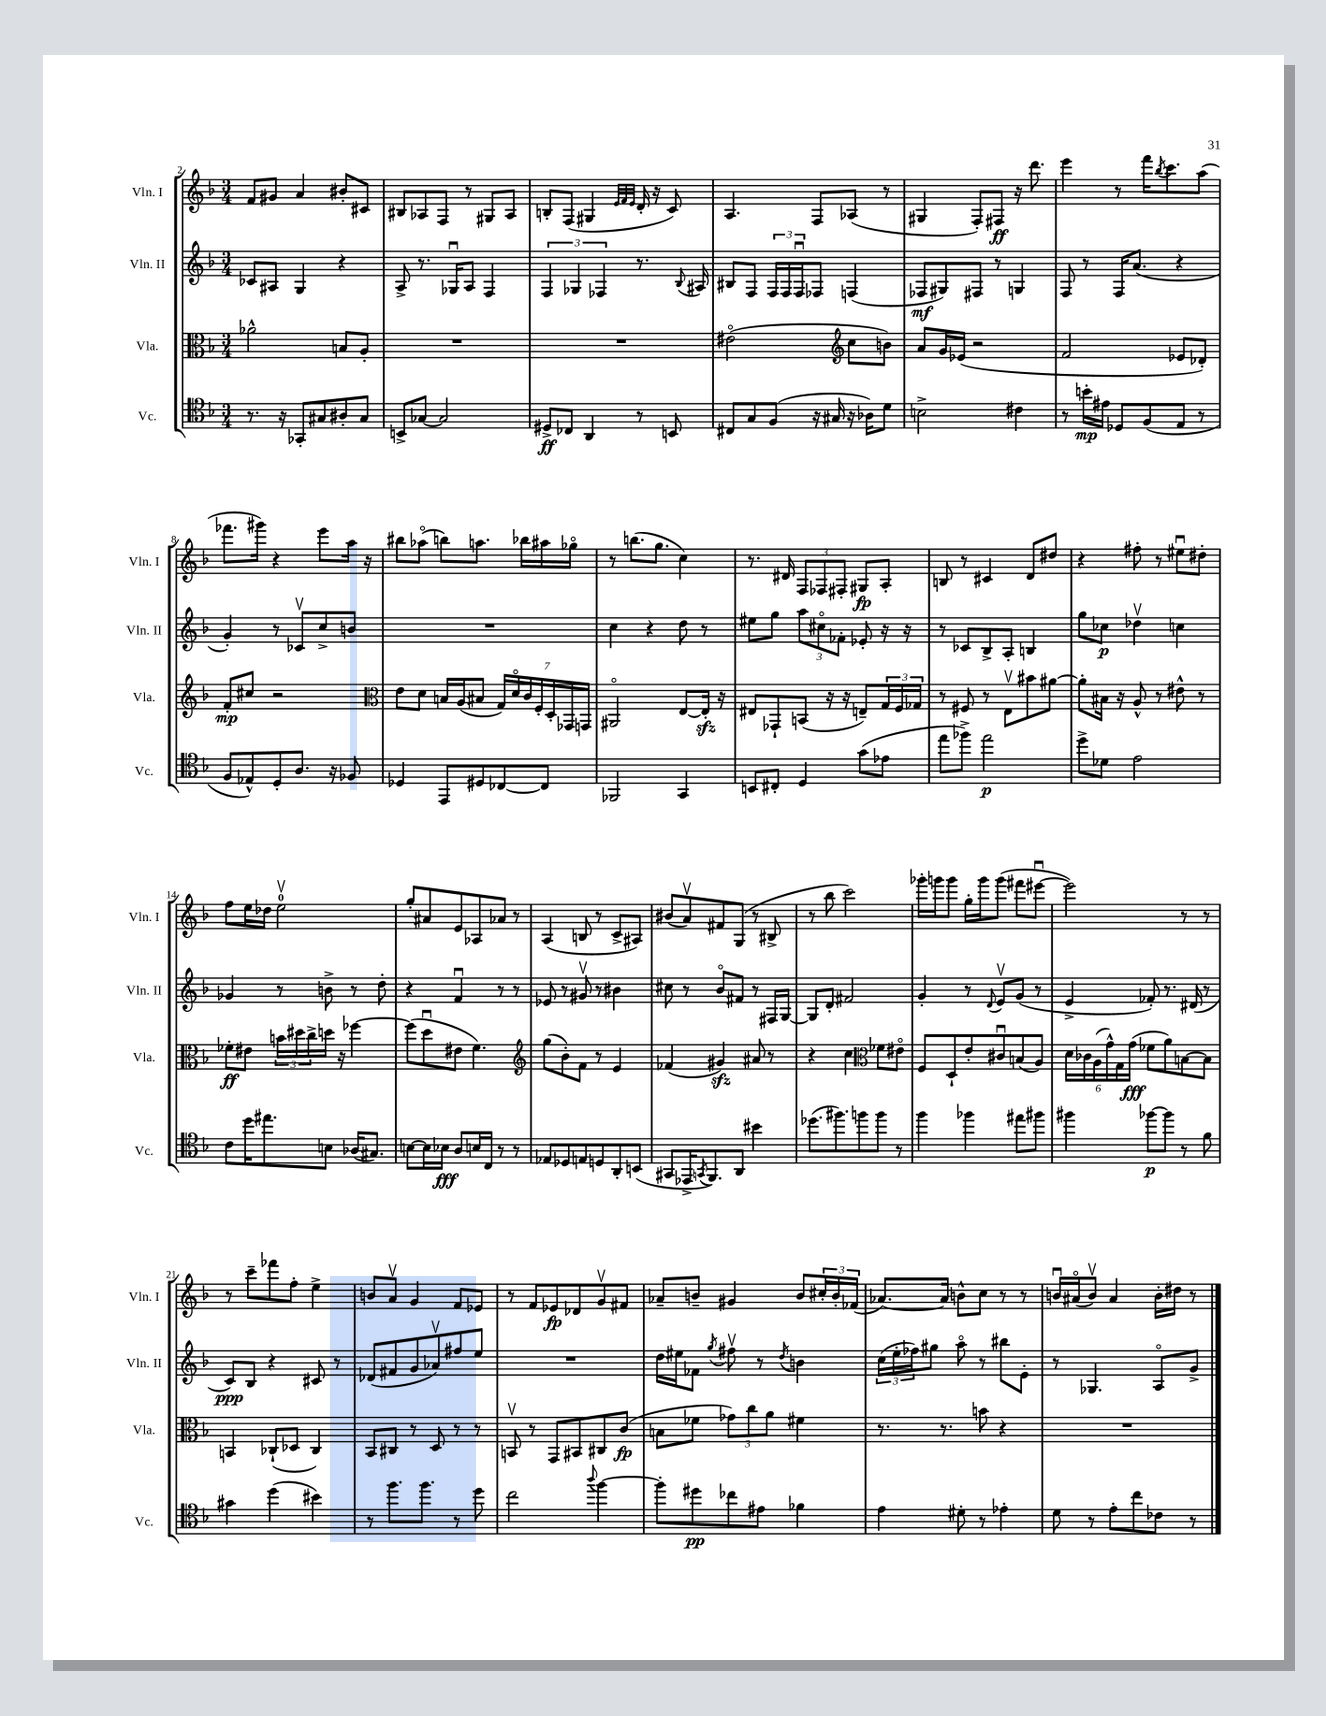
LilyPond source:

<<
\new StaffGroup <<
\new Staff = "s0" \with { instrumentName = "Vln. I" shortInstrumentName = "Vln. I" } {
    \clef treble \key f \major \numericTimeSignature \time 3/4
    f'8 gis'8 a'4 bis'8-. cis'8 |
    bis8 aes8 f8 r8 gis8 aes8 |
    b8-. f8( gis4 \grace { e'32 f'32 e'32 } d'16-. r16 c'8) |
    a4. f8 aes8( r8 |
    gis4 f8-.) fis8\ff r16 d'''8. |
    e'''4 r8 f'''16 \acciaccatura { bes''8 } c'''8. a''8( |
    fes'''8. gis'''16) r4 e'''8 a''16 r16 |
    bis''8 aes''8\flageolet( b''8) a''8. bes''16 ais''16 ges''16\flageolet |
    r8 b''8.( g''8. c''4) |
    r8. dis'16 \tuplet 3/2 { f8 fes8 fis8-. } gis8\fp a8-. |
    b8 r8 cis'4 d'8 dis''8 |
    r4 fis''8-. r8 eis''8\downbow dis''8-. |
    f''8 e''16 des''16 e''2-0\upbow |
    g''8-. ais'8 e'8 aes8 aes'8 r8 |
    a4( b8 r8 c'8-> ais8) |
    bis'8( a'8\upbow) fis'8 g8( r8 bis8-> |
    r8 bes''8 c'''2) |
    ges'''16-. g'''16 g'''8 g''16-. g'''16 g'''8( fis'''8 eis'''8~\downbow |
    eis'''2) r8 r8 |
    r8 c'''8-- fes'''8 f''8-. e''4-> |
    b'8 a'8\upbow g'4 f'8 ees'8 |
    r8 f'8 ees'8\fp des'8 g'8\upbow fis'8 |
    aes'8-- b'8-- gis'4 b'8 \tuplet 3/2 { cis''16-. b'16-. fes'16( } |
    aes'8.~) aes'16 b'8-^ c''8 r8 r8 |
    b'16\downbow ais'16\flageolet( b'8\upbow) ais'4 b'16-. dis''16 r8 \bar "|." |
}
\new Staff = "s1" \with { instrumentName = "Vln. II" shortInstrumentName = "Vln. II" } {
    \clef treble \key f \major \numericTimeSignature \time 3/4
    ces'8 ais8 g4 r4 |
    a8-> r8. ges16\downbow a8 f4 |
    \tuplet 3/2 { f4 ges4 fes4 } r8. \appoggiatura { bes8 } ais16 |
    bis8 f8 \tuplet 3/2 { f16 f16 f16\downbow } fes8 f4( |
    fes8\mf gis8) fis8 r8 g4 |
    f8 r8 f16 a'8.( r4 |
    g'4-.) r8 ces'8\upbow c''8-> b'8 |
    R2. |
    c''4 r4 d''8 r8 |
    eis''8 g''8 \tuplet 3/2 { a''8 cis''8\flageolet fes'8-. } ees'8-. r16 r16 |
    r8 ces'8 bes8-> a8-. b4 |
    g''8 ces''8\p des''4\upbow c''4 |
    ges'4 r8 b'8-> r8 d''8-. |
    r4 f'4\downbow r8 r8 |
    ees'8 r8 gis'8\upbow r8 bis'4 |
    cis''8 r8 bes'8\flageolet fis'8 r8 fis16 g16~ |
    g8 d'8-. fis'2 |
    g'4-. r8 \appoggiatura { d'8 } e'8\upbow g'8( r8 |
    e'4-> fes'8-.) r8. dis'16( r8 |
    c'8\ppp) bes8 r4 cis'8 r8 |
    des'8( fis'8 g'8 aes'8\upbow) fis''8 e''8 |
    R2. |
    d''16 eis''16 fes'8 \acciaccatura { g''8 } fis''8\upbow r8 \acciaccatura { d''8 } b'4 |
    \tuplet 3/2 { c''16( e''16-. fes''16) } gis''8 a''8\flageolet r8 bis''8 e'8-. |
    r8 ges4. a8\flageolet g'8-> \bar "|." |
}
\new Staff = "s2" \with { instrumentName = "Vla." shortInstrumentName = "Vla." } {
    \clef alto \key f \major \numericTimeSignature \time 3/4
    aes'2-^ b8 a8-. |
    R2. |
    R2. |
    eis'2\flageolet( \clef treble c''8 b'8) |
    a'8 g'16 ees'16( r2 |
    f'2 ees'8 des'8-.) |
    f'8-.\mp cis''8 r2 |
    \clef alto e'8 d'8 b16 a16( bis8 \tuplet 7/4 { g16) d'16\flageolet c'16 f16-. d16-. ges,16 g,16 } |
    ais,2\flageolet e8~ e16-.\sfz r16 |
    eis8 ges,8-! b,8( r16 r16 e8--) \tuplet 3/2 { g16 f16 ges16 } |
    r8 fis8 r8 e8\upbow bis'8 ais'8~ |
    ais'8-. bis16 r16 a8-^ r8 eis'8-^ r8 |
    fes'8-.\ff eis'8 \tuplet 3/2 { b'16 dis''16 c''16-> } d''16 r16 fes''4~ |
    fes''8( d''8\downbow eis'8 f'4.) |
    \clef treble g''8( bes'8-.) f'8 r8 e'4 |
    fes'4( gis'4\sfz) ais'8 r8 |
    r4 c''4 \clef alto fes'8 eis'8\flageolet |
    f8 d8-! e'8-. cis'8\downbow b8( a8) |
    \tuplet 6/4 { d'16 ces'16 a16( g'16-^) g16 g'16\fff( } fes'8 a'8) b8~ b8 |
    b,4 ces8-!( des8 ces4) |
    bes,8 cis8 r8 d8 r8 r8 |
    b,8\upbow r8 g,8 bis,8 cis8 c'8\fp( |
    b8 fes'8 \tuplet 3/2 { ges'8) c''8 a'8 } fis'4 |
    r8. r8. b'8 r4 |
    R2. \bar "|." |
}
\new Staff = "s3" \with { instrumentName = "Vc." shortInstrumentName = "Vc." } {
    \clef tenor \key f \major \numericTimeSignature \time 3/4
    r8. r16 ges,8-. gis8 ais8-. gis8 |
    b,8-> ges8~ ges2 |
    dis8->\ff ces8 a,4 r8 b,8 |
    cis8 g8 f8( r16 gis16 r16 aes16) d'8 |
    b2-> cis'4 |
    r8 b'16-.\mp eis'16 des8 f8( e8 r8 |
    f8 ees8-^) d8-. a8. r16 fes8 |
    des4 e,8 dis8 ces8~ ces8 |
    fes,2 g,4 |
    b,8 cis8-. d4 g'8( ees'8 |
    e''8 fes''8->) e''2\p |
    d''8-> des'8 e'2 |
    c'8 d''16 eis''8. b8 aes16( gis8.) |
    b8~ b16 bes16\fff a8 b16 c16 r8 r8 |
    ees8 des8 e8 d8 a,8-. b,8( |
    gis,8 ees,16-> \acciaccatura { g,8 } f,8.) a,8 bis'4 |
    des''8.( fis''8.) f''8 f''8 r8 |
    f''4 fes''4 eis''8 fis''8 |
    fis''4 fes''8~\p fes''8 r8 f'8 |
    gis'4 d''4( bis'4) |
    r8 f''8. f''8. r8 d''8 |
    c''2 \appoggiatura { a''8 } f''4~ |
    f''8-. dis''8\pp ces''8 eis'8 fes'4 |
    e'4 dis'8-. r8 ees'4-. |
    d'8 r8 e'8-. c''8 ces'8 r8 \bar "|." |
}
>>
>>
\layout { \context { \Score currentBarNumber = #2 } }
